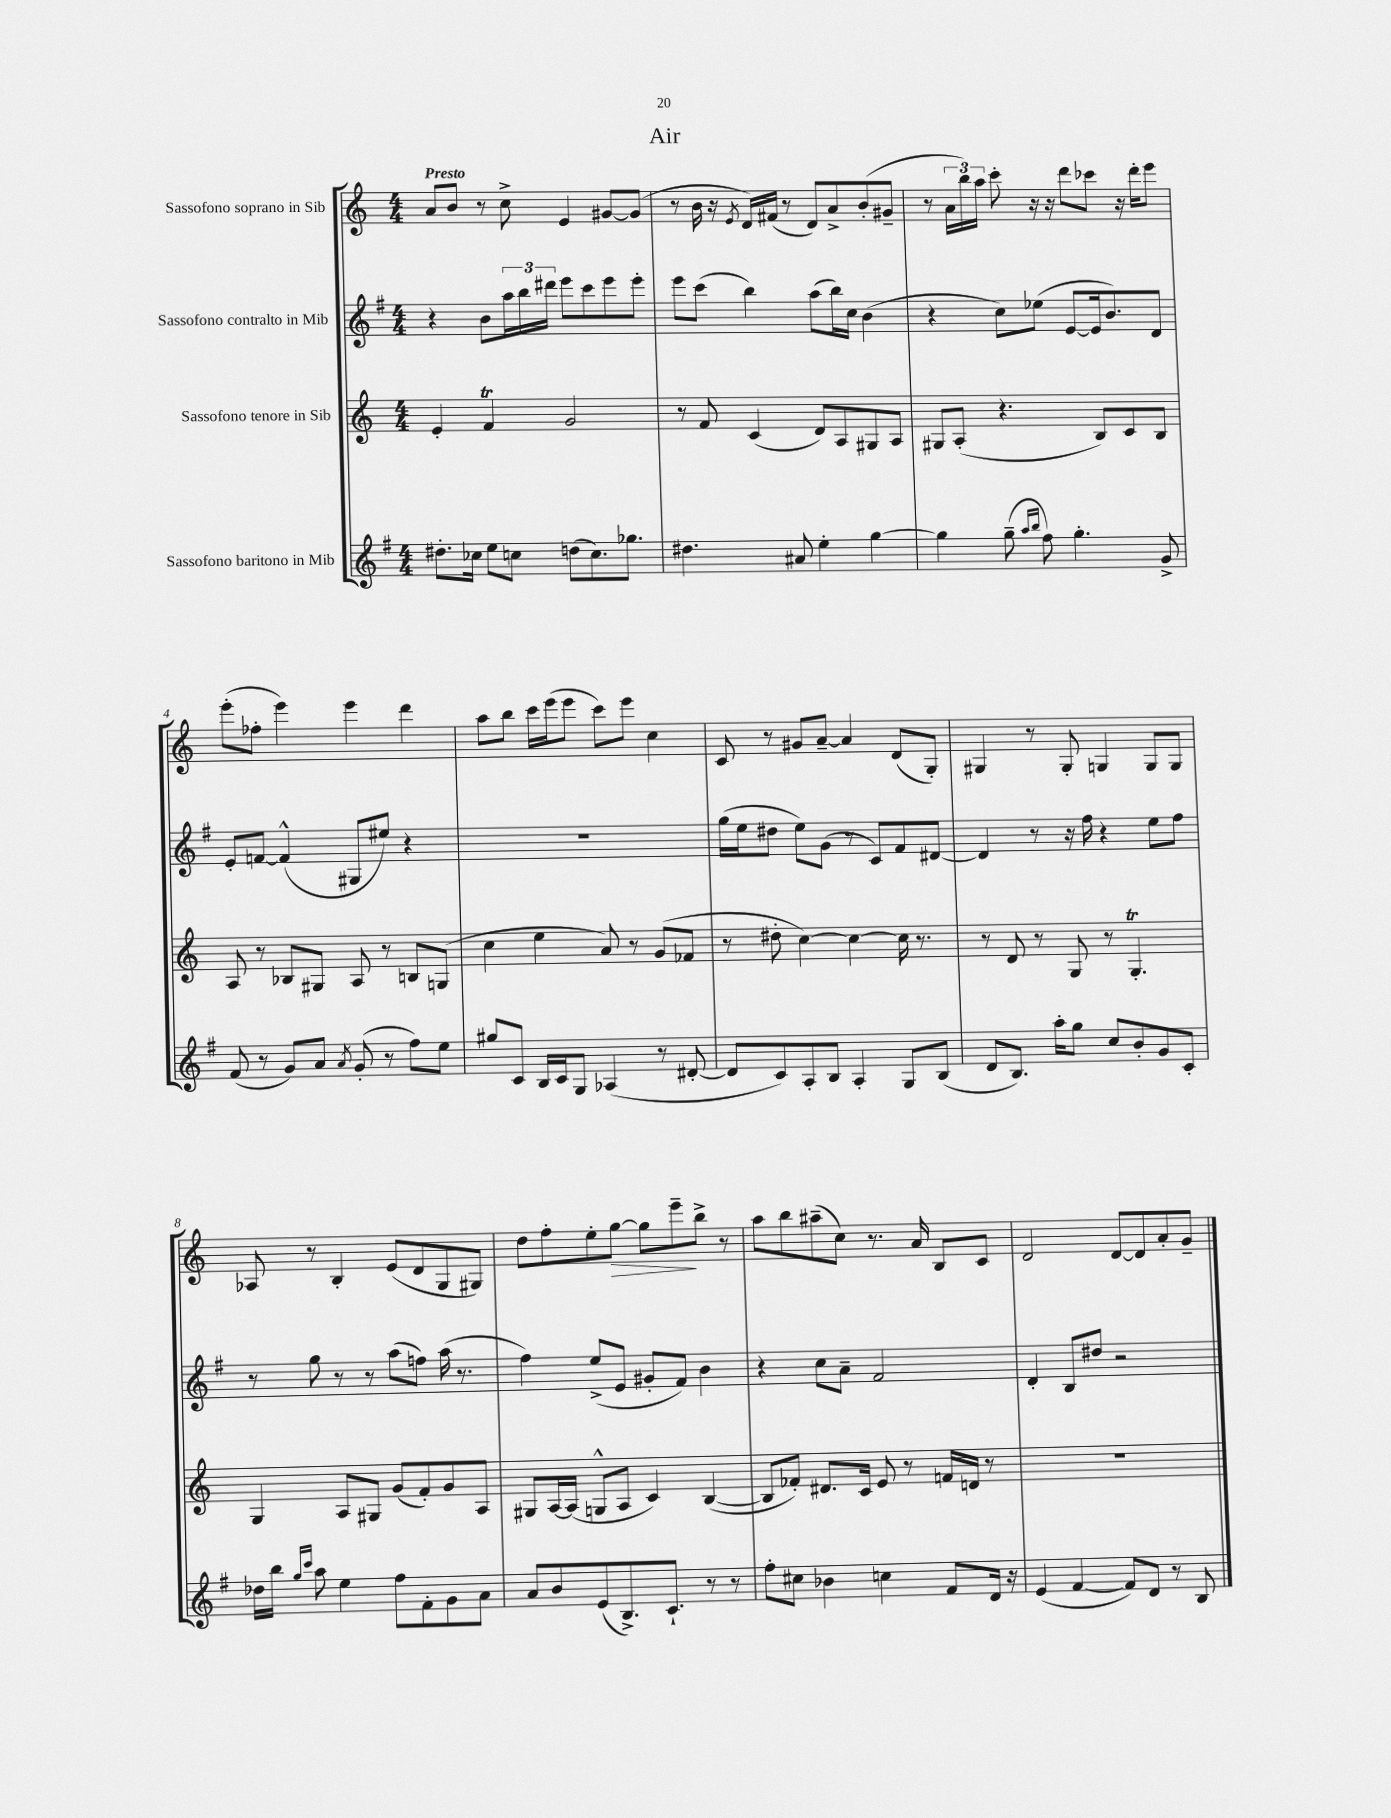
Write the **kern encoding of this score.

**kern	**kern	**kern	**kern
*staff4	*staff3	*staff2	*staff1
*clefG2	*clefG2	*clefG2	*clefG2
*k[f#]	*k[]	*k[f#]	*k[]
*M4/4	*M4/4	*M4/4	*M4/4
8.dd#'\L	4e'/	4r	8a/L
.	.	.	8b/J
16cc-\Jk	.	.	.
8ee\L	4f/	8b\L	8r
8cc\J	.	24aa\L	8cc^\
.	.	24bb\	.
.	.	24ddd#\JJ	.
(8dd\L	2g/	8eee\L	4e/
8.cc\)	.	8ccc\	.
.	.	8eee\	[8g#/L
8.gg-\J	.	.	.
.	.	8eee'\J	(8g#/]J
=	=	=	=
4.dd#\	8r	8eee\L	8r
.	8f/	(8ccc\J	16b\
.	.	.	16r
.	.	.	8qe/
.	(4c/	4bb\)	16d/LL)
.	.	.	(16f#/JJ
8a#/	.	.	8r
4ee'\	8d/L)	(8aa\L	8d/L)
.	8A/	16bb\L)	8a^/
.	.	16cc\JJ	.
[4gg\	8G#/	(4b\	(8b'/
.	8A/J	.	8g#~/J
=	=	=	=
4gg\]	8G#/L	4r	8r
.	(8A'/J	.	24a\LL
.	.	.	24bb\)
.	.	.	24aa\JJ
(8gg~\	4.r	8cc\L)	8ccc'\
16qqaa/LL	.	.	.
16qqbb/JJ	.	.	.
8ff#\)	.	(8ee-\J	16r
.	.	.	16r
4.gg'\	.	[8e/L	8ddd\L
.	8B/L)	16e/]k	8ccc-\J
.	.	8.b/)	.
.	8c/	.	16r
.	.	.	16ddd'\LK
8g^/	8B/J	8d/J	8eee\J
=	=	=	=
(8f#/	8A/	8e'/L	(8eee'\L
8r	8r	[8f/J	8ff-'\J
8g/L)	8B-/L	(4f^^/]	4eee\)
8a/J	8G#/J	.	.
8qa/	.	.	.
(8g'/	8A/	8G#/L	4eee\
8r	8r	8ee#/J)	.
8ff#\L)	8B/L	4r	4ddd\
8ee\J	(8G/J	.	.
=	=	=	=
8gg#/L	4cc\	1r	8aa\L
8c/J	.	.	8bb\J
16B/LL	4ee\	.	16ccc\LL
16c/J	.	.	(16eee\J
8G/J	.	.	8eee\J
(4A-/	8a/)	.	8ccc\L)
.	8r	.	8eee\J
8r	(8g/L	.	4cc\
[8d#'/	8f-/J	.	.
=	=	=	=
8d#/]L	8r	(16gg\LL	8c/
.	.	16ee\J	.
8c/)	8dd#'\	8dd#\J	8r
8A'/	[4cc\)	8ee\L)	8g#/L
8B/J	.	(8g\J	[8a~/J
4A'/	4cc\_	8r	4a/]
.	.	8c/L)	.
8G/L	16cc\]	8f#/	(8d/L
.	8.r	.	.
(8B/J	.	[8d#/J	8G'/J)
=	=	=	=
8d/L	8r	4d#/]	4G#/
8.B/J)	8d/	.	.
.	8r	8r	8r
16aa'\LK	.	.	.
8gg\J	8G/	16r	8G#'/
.	.	16ff#\	.
8cc/L	8r	4r	4G/
8b'/	4.G'/	.	.
8g/	.	8ee\L	8G/L
8c'/J	.	8ff#\J	8G/J
=	=	=	=
16dd-\LL	4G/	8r	8A-/
16bb\JJ	.	.	.
16qqgg/LL	.	.	.
16qqccc/JJ	.	.	.
8aa\	.	8gg\	8r
4ee\	8A/L	8r	4B'/
.	8G#/J	8r	.
8ff#\L	(8g/L	(8aa\L	(8e/L
8f#'\	8f'/)	8ff\J)	8d/
8g\	8g/	(16aa\	8G/
.	.	8.r	.
8a\J	8A/J	.	8G#/J)
=	=	=	=
8a/L	8G#/L	4ff#\)	8dd\L
8b/	[16A/L	.	8ff'\
.	(16A/]JJ	.	.
(8e/	8G^^/L	(8ee^/L	8ee'\
8.B^/)	8A/J	8e/J	[8gg\J
.	4c/)	8g#'/L	8gg\]L
8.c`/J	.	.	.
.	.	8f#/J)	8eee~\
8r	([4B/	4b\	8bb^\J
8r	.	.	8r
=	=	=	=
8ff#'\L	8B/]L	4r	8aa\L
8cc#\J	8f-'/J)	.	8bb\
4b-\	8.d#/L	8cc\L	(8aa#~\
.	.	8a~\J	8cc\J)
.	16c/Jk	.	.
4cc\	8e/	2f#/	8.r
.	8r	.	.
.	.	.	16a/
8f#/L	16f/LL	.	8B/L
.	16d/JJ	.	.
16d/Jk	8r	.	8c/J
16r	.	.	.
=	=	=	=
(4e/	1r	4d'/	2d/
[4f#/	.	8B/L	.
.	.	8dd#/J	.
8f#/]L)	.	2r	[8d/L
8d/J	.	.	8d/]
8r	.	.	8a'/
8B/	.	.	8g~/J
==	==	==	==
*-	*-	*-	*-
